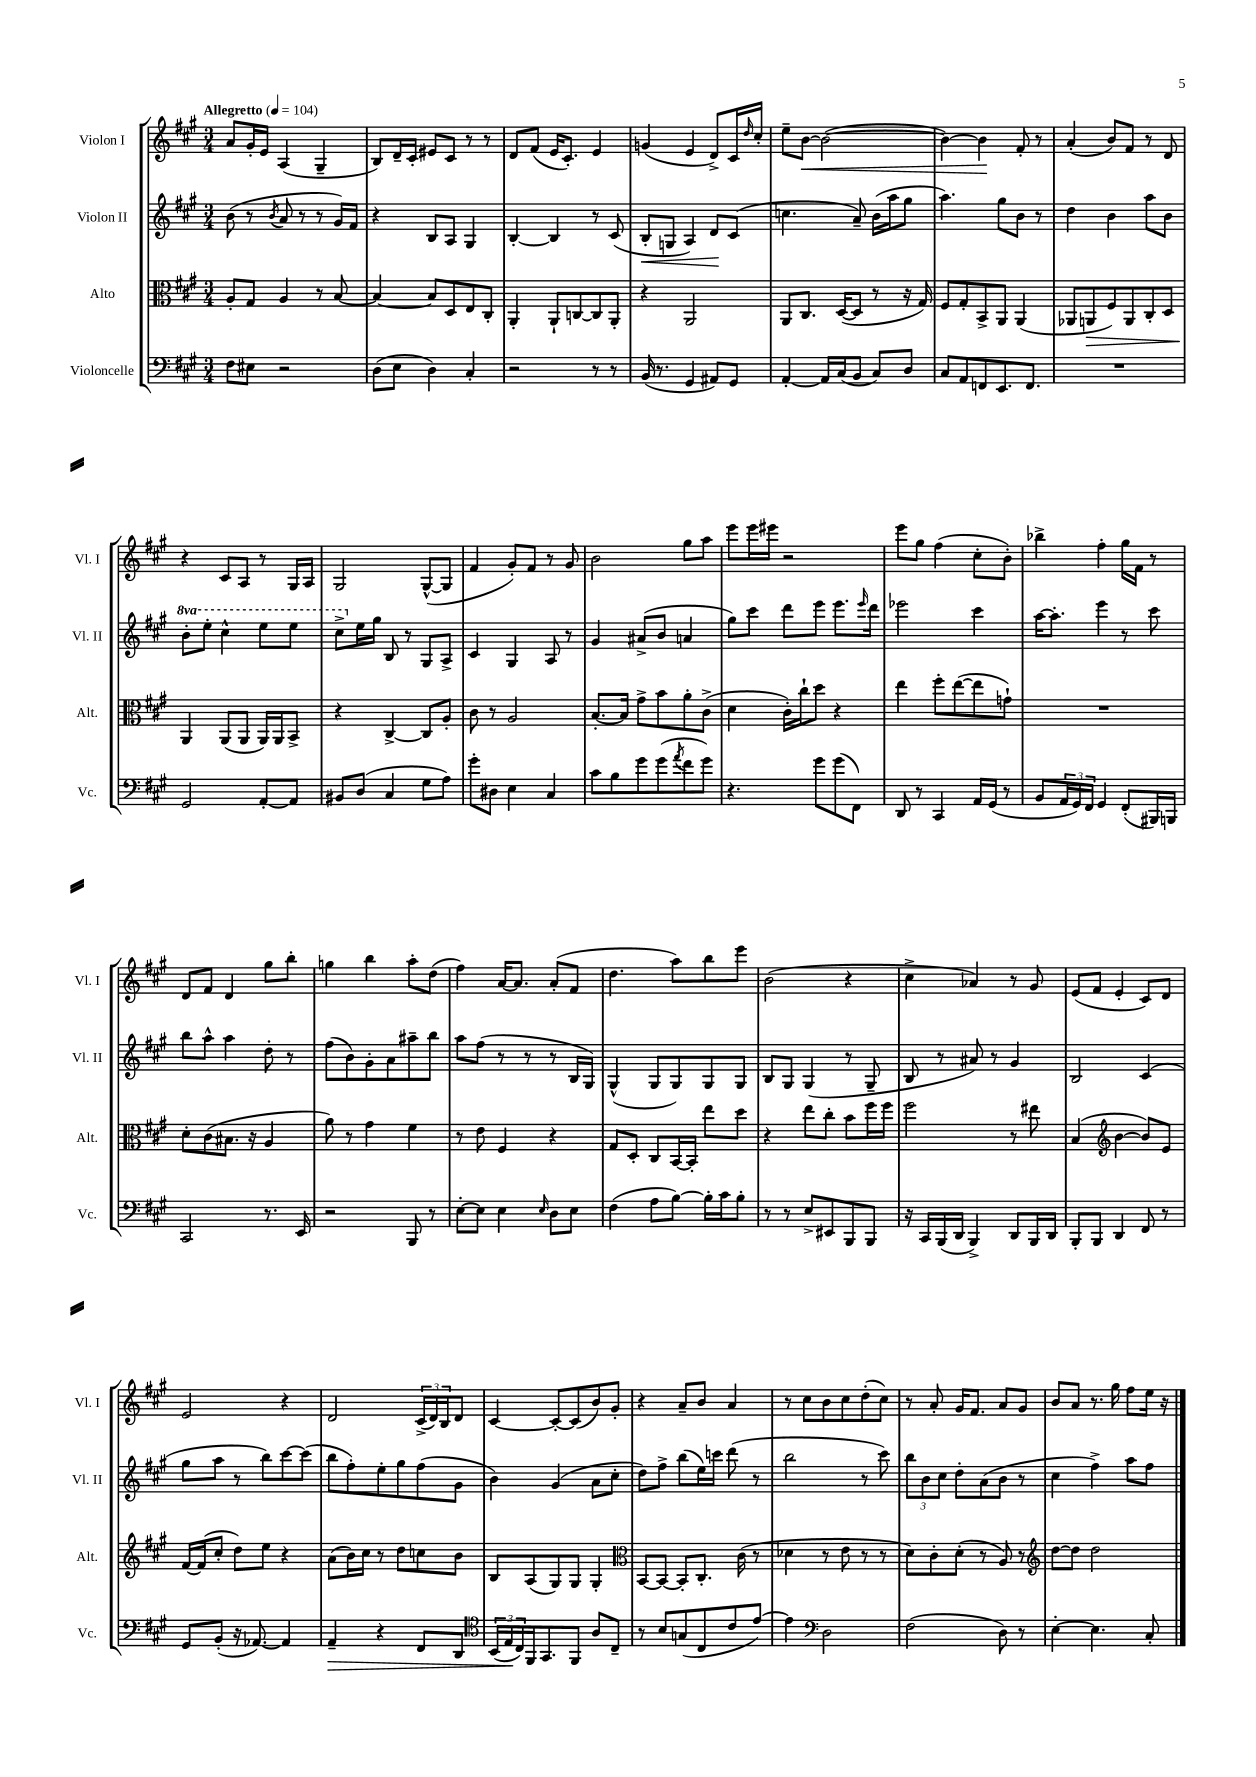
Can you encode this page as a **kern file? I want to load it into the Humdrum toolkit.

**kern	**kern	**kern	**kern
*staff4	*staff3	*staff2	*staff1
*clefF4	*clefC3	*clefG2	*clefG2
*k[f#c#g#]	*k[f#c#g#]	*k[f#c#g#]	*k[f#c#g#]
*M3/4	*M3/4	*M3/4	*M3/4
*MM104	*MM104	*MM104	*MM104
8F#\L	8A'/L	(8b\	8a/L
8E#\J	8G#/J	8r	16g#'/L
.	.	.	16e/JJ
.	.	8qb/	.
2r	4A/	8a/	(4A/
.	.	8r	.
.	8r	8r	4G#~/
.	[8B/	16g#/LL)	.
.	.	16f#/JJ	.
=	=	=	=
(8D\L	4B/_	4r	8B/L)
8E\J	.	.	16d~/L
.	.	.	16c#'/JJ
4D\)	8B/]L	8B/L	8e#/L
.	8D/	8A/J	8c#/J
4C#'/	8E/	4G#/	8r
.	8C#'/J	.	8r
=	=	=	=
2r	4AA'/	[4B'/	8d/L
.	.	.	(8f#/J
.	8AA`/L	4B/]	16e/LK
.	.	.	8.c#'/J)
.	[8C/	.	.
8r	8C/]	8r	4e/
8r	8AA'/J	(8c#/	.
=	=	=	=
(16BB/	4r	8B'/L	(4g/
8.r	.	.	.
.	.	8G/J	.
4GG#/	2AA/	4A/)	4e/
8AA#/L)	.	8d/L	8d^/L)
8GG#/J	.	(8c#/J	16c#/L
.	.	.	16qqdd/
.	.	.	16cc#'/JJ
=	=	=	=
[4AA'/	8AA/L	4.cc\	8ee~\L
.	8.C#/J	.	[8b\J
16AA/]LL	.	.	(2b\_
(16C#/J	([16D/LK	.	.
8BB/J	8D/]J	8a~/)	.
8C#/L)	8r	(16b\LL	.
.	.	16aa\J	.
8D/J	16r	8gg#\J	.
.	16G#/)	.	.
=	=	=	=
8C#/L	8F#/L	4.aa\)	4b\_)
8AA/	8G#'/	.	.
8FF/	8BB^/	.	4b\]
8.EE/	8AA/J	8gg#\L	.
.	(4AA/	8b\J	8f#'/
8.FF/J	.	.	.
.	.	8r	8r
=	=	=	=
2.r	8AA-/L	4dd\	(4a'/
.	8AA/	.	.
.	8F#/)	4b\	8b/L)
.	8AA/	.	8f#/J
.	8C#'/	8aa\L	8r
.	8D/J	8b\J	8d/
=	=	=	=
2GG#/	4AA/	8bb'\L	4r
.	.	8eee'\J	.
.	(8AA/L	4ccc#^^\	8c#/L
.	8AA/J	.	8A/J
[8AA'/L	16AA/LL)	8eee\L	8r
.	16AA/J	.	.
8AA/]J	8BB^/J	8eee\J	16G#/LL
.	.	.	16A/JJ
=	=	=	=
8BB#/L	4r	8ccc#^\L	2G#/
(8D/J	.	16ee\L	.
.	.	16gg#\JJ	.
4C#/	[4C#^/	8B/	.
.	.	8r	.
8G#\L	8C#/]L	8G#/L	([8G#^^/L
8A\J)	8A'/J	8A^/J	8G#/]J
=	=	=	=
8g#'\L	8c#\	4c#/	4f#/
8D#\J	8r	.	.
4E\	2A/	4G#/	8g#'/L)
.	.	.	8f#/J
4C#/	.	8A/	8r
.	.	8r	8g#/
=	=	=	=
8c#\L	[8.B'/L	4g#/	2b\
8B\	.	.	.
.	16B/]Jk	.	.
8g#\	8g#^\L	(8a#^/L	.
(8g#\	8b\	8b/J	.
8qa/	.	.	.
8f#\	8a'\	4a/	8gg#\L
8g#\J)	(8c#^\J	.	8aa\J
=	=	=	=
4.r	4d\	8gg#\L)	8eee\L
.	.	8ccc#\J	16eee\L
.	.	.	16eee#\JJ
.	16c#'\LL)	8ddd\L	2r
.	16cc#`\J	.	.
8g#\L	8dd\J	8eee\J	.
(8g#\	4r	8.eee\L	.
8FF#\J)	.	.	.
.	.	16qqeee/	.
.	.	16ddd\Jk	.
=	=	=	=
8DD/	4ee\	2eee-\	8eee\L
8r	.	.	8gg#\J
4CC#/	8ff#'\L	.	(4ff#\
.	([8ee\	.	.
16AA/LL	8ee\]	4ccc#\	8cc#'\L
(16GG#/JJ	.	.	.
8r	8g`\J)	.	8b'\J)
=	=	=	=
8BB/L	2.r	[16aa\LK	4bb-^\
.	.	8.aa'\]J	.
24AA/L	.	.	.
24GG#/)	.	.	.
24FF#/JJ	.	.	.
4GG#/	.	4eee\	4ff#'\
(8FF#'/L	.	8r	16gg#\LL
.	.	.	16f#\JJ
16BBB#/L)	.	8ccc#\	8r
16BBB/JJ	.	.	.
=	=	=	=
2CC#/	8d'\L	8bb\L	8d/L
.	(8c#\	8aa^^\J	8f#/J
.	8.B#\J	4aa\	4d/
.	16r	.	.
8.r	4A/	8dd'\	8gg#\L
.	.	8r	8bb'\J
16EE/	.	.	.
=	=	=	=
2r	8a\)	(8ff#\L	4gg\
.	8r	8b\)	.
.	4g#\	8g#'\	4bb\
.	.	8a\	.
8BBB/	4f#\	8aa#~\	8aa'\L
8r	.	8bb\J	(8dd\J
=	=	=	=
[8E'\L	8r	8aa\L	4ff#\)
8E\]J	8e\	(8ff#\J	.
4E\	4F#/	8r	[16a/LK
.	.	.	8.a/]J
.	.	8r	.
16qqE/	.	.	.
8D\L	4r	8r	(8a'/L
8E\J	.	16B/LL	8f#/J
.	.	16G#/JJ)	.
=	=	=	=
(4F#\	8G#/L	(4G#^^/	4.dd\
.	8D'/J	.	.
8A\L	8C#/L	8G#/L	.
[8B\J)	[16BB/L	8G#/)	8aa\L)
.	16BB'/]JJ	.	.
16B'\]LL	8ee\L	8G#/	8bb\
16c#\J	.	.	.
8B'\J	8dd\J	8G#/J	8eee\J
=	=	=	=
8r	4r	8B/L	(2b\
8r	.	8G#/J	.
8E^/L	8ee\L	(4G#/	.
8EE#/	8cc#'\J	.	.
8BBB/	8b\L	8r	4r
8BBB/J	16ff#\L	8G#~/	.
.	16ff#\JJ	.	.
=	=	=	=
16r	2ff#\	8B/	4cc#^\
16CC#/LL	.	.	.
(16BBB/	.	8r	.
16DD/JJ	.	.	.
4BBB^/)	.	8a#/)	4a-/)
.	.	8r	.
8DD/L	8r	4g#/	8r
16BBB/L	8ee#\	.	8g#/
16DD/JJ	.	.	.
=	=	=	=
8BBB'/L	(4B/	2B/	(8e/L
8BBB/J	.	.	8f#/J
*	*clefG2	*	*
4DD/	[4b\	.	4e'/
8FF#/	8b/]L)	(4c#/	8c#/L)
8r	8e/J	.	8d/J
=	=	=	=
8GG#/L	[16f#/LL	8gg#\L	2e/
.	(16f#/]J	.	.
(8BB'/J	8cc#'/J	8aa\J	.
16r	8dd\L)	8r	.
[8.AA-/)	.	.	.
.	8ee\J	8bb\L)	.
4AA-/]	4r	[8ccc#\	4r
.	.	(8ccc#\]J	.
=	=	=	=
4AA~/	(8a\L	8bb\L	2d/
.	16b\L)	8ff#'\)	.
.	16cc#\JJ	.	.
4r	8r	8ee'\	.
.	8dd\L	8gg#\	.
8FF#/L	8cc\	(8ff#\	(24c#^/LL
.	.	.	24d/)
.	.	.	24B/J
8DD/J	8b\J	8g#\J	8d/J
=	=	=	=
*clefC4	*	*	*
(24BB/LL	8B/L	4b\)	[4c#/
24E/	.	.	.
24C#/)	.	.	.
16FF#/J	(8A/	.	.
8.GG#/	.	.	.
.	8G#/)	(4g#/	8c#'/_L
8FF#/J	8G#/J	.	(8c#/]
8A/L	4G#'/	8a\L	8b/)
8C#~/J	.	8cc#'\J	8g#'/J
=	=	=	=
*	*clefC3	*	*
8r	[8BB/L	8dd\L)	4r
8B/L	8BB/_J	8ff#^\J	.
(8G/	8BB'/]L	(8bb\L	8a~/L
8C#/	8.C#'/J	16ee\L)	8b/J
.	.	16ccc\JJ	.
8c#/	.	(8ddd\	4a/
.	(16c#\	.	.
[8e/J)	8r	8r	.
=	=	=	=
4e\]	4d-\	2bb\	8r
.	.	.	8cc#\L
*clefF4	*	*	*
2D\	8r	.	8b\
.	8e\	.	8cc#\
.	8r	8r	(8dd'\
.	8r	8ccc#\)	8cc#\J)
=	=	=	=
(2F#\	8d\L)	12bb\L	8r
.	.	12b\	.
.	8c#'\	.	8a'/
.	.	12cc#\J	.
.	(8d'\J	8dd'\L	16g#/LK
.	.	.	8.f#/J
.	8r	(8a\	.
8D\)	8A/)	8b\J	8a/L
8r	8r	8r	8g#/J
=	=	=	=
*	*clefG2	*	*
[4E'\	[8dd\L	4cc#\	8b/L
.	8dd\]J	.	8a/J
4.E\]	2dd\	4ff#^\)	8.r
.	.	.	16gg#\
.	.	8aa\L	8ff#\L
8C#'/	.	8ff#\J	16ee\Jk
.	.	.	16r
==	==	==	==
*-	*-	*-	*-
